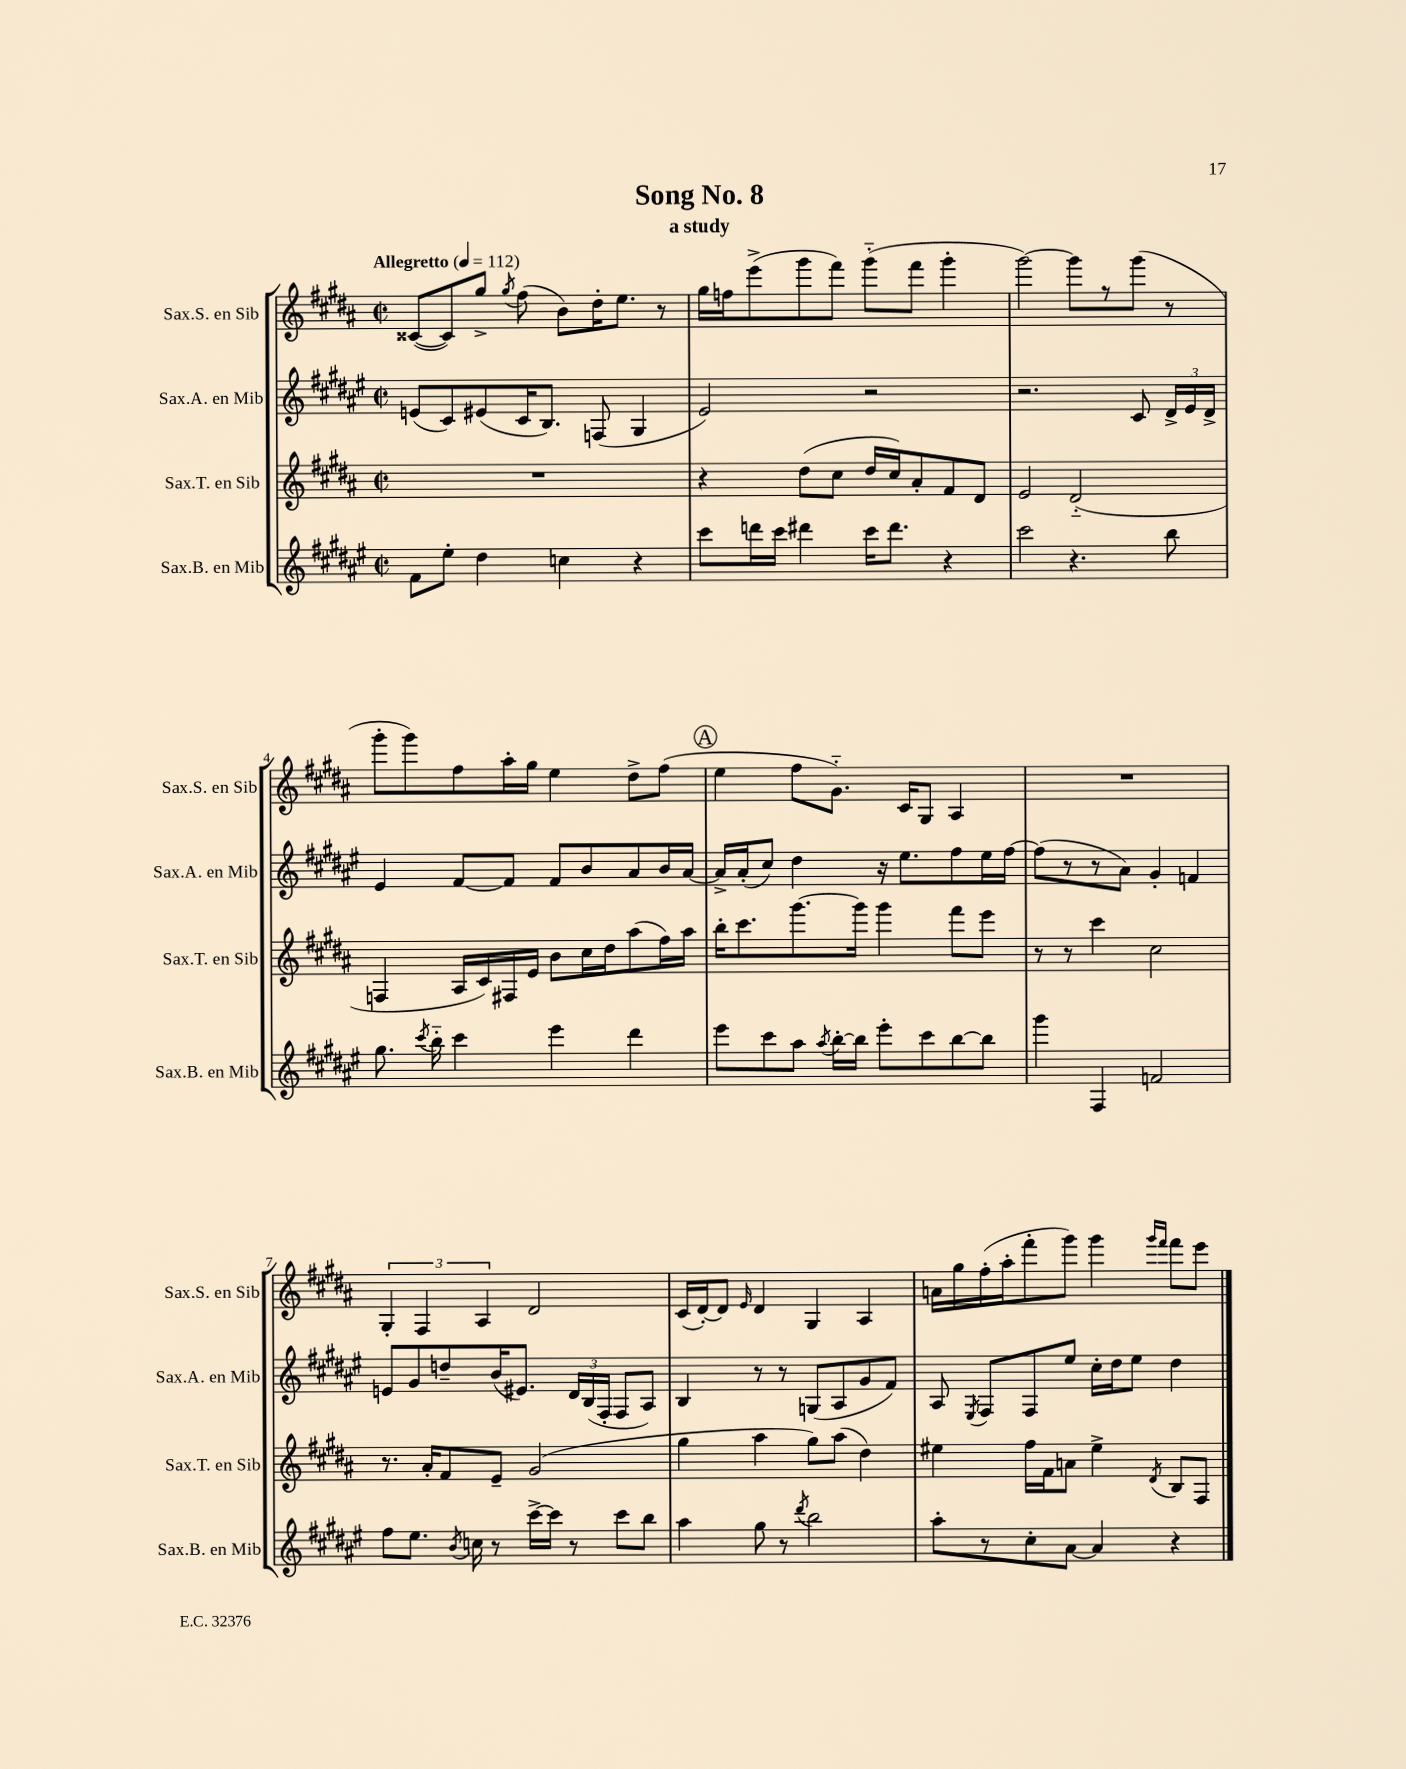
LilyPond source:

\header { title = "Song No. 8" subtitle = "a study" }
<<
\new StaffGroup <<
\new Staff = "s0" \with { instrumentName = "Sax.S. en Sib" shortInstrumentName = "Sax.S. en Sib" } {
    \clef treble \key b \major \defaultTimeSignature \time 2/2 \tempo "Allegretto" 4 = 112
    \autoBeamOff cisis'8[~( cisis'8) gis''8]-> \acciaccatura { gis''8 } fis''8( b'8[) dis''16-. e''8.] r8 |
    gis''16[ f''16 e'''8->( gis'''8 fis'''8]) gis'''8[-_( fis'''8] gis'''4-. |
    gis'''2~) gis'''8[ r8 gis'''8]( r8 |
    gis'''8[-. gis'''8) fis''8 ais''16-. gis''16] e''4 dis''8[-> fis''8]( |
    \mark \markup { \circle "A" } e''4 fis''8[ gis'8.]-_) cis'16[ gis8] ais4 |
    R1 |
    \tuplet 3/2 { gis4-. fis4 ais4 } dis'2 |
    cis'16[( dis'16~-.) dis'8] \grace { e'16 } dis'4 gis4 ais4 |
    a'16[ gis''16 fis''16-.( ais''16-. fis'''8-. gis'''8]) gis'''4 \grace { gis'''16[ fis'''16] } fis'''8[ e'''8] \bar "|." |
}
\new Staff = "s1" \with { instrumentName = "Sax.A. en Mib" shortInstrumentName = "Sax.A. en Mib" } {
    \clef treble \key fis \major \defaultTimeSignature \time 2/2
    \autoBeamOff e'8[( cis'8) eis'8( cis'16 b8.]) f8( gis4 |
    eis'2) r2 |
    r2. cis'8 \tuplet 3/2 { dis'16[-> eis'16 dis'16]-> } |
    eis'4 fis'8[~ fis'8] fis'8[ b'8 ais'8 b'16 ais'16]~ |
    \mark \markup { \circle "A" } ais'16[-> ais'16-.( cis''8]) dis''4 r16 eis''8.[ fis''8 eis''16 fis''16]~ |
    fis''8[( r8 r8 ais'8]) gis'4-. f'4 |
    e'8[ gis'8 d''8-- b'16( eis'8.]) \tuplet 3/2 { dis'16[ b16( fis16]-. } fis8[ ais8]) |
    b4 r8 r8 g8[( ais8 gis'8 fis'8]) |
    ais8 \acciaccatura { eis8 } fis8[ fis8 eis''8] cis''16[-. dis''16 eis''8] dis''4 \bar "|." |
}
\new Staff = "s2" \with { instrumentName = "Sax.T. en Sib" shortInstrumentName = "Sax.T. en Sib" } {
    \clef treble \key b \major \defaultTimeSignature \time 2/2
    \autoBeamOff R1 |
    r4 dis''8[( cis''8] dis''16[ cis''16) ais'8-. fis'8 dis'8] |
    e'2 dis'2-_( |
    f4 ais16[ cis'16) fis16 e'16] b'8[ cis''16 dis''16 ais''8( fis''16) ais''16] |
    \mark \markup { \circle "A" } b''16[-. cis'''8. gis'''8.~ gis'''16] gis'''4 fis'''8[ e'''8] |
    r8 r8 cis'''4 cis''2 |
    r8. ais'16[-. fis'8 e'8]-- gis'2( |
    gis''4 ais''4 gis''8[) ais''8]( dis''4) |
    eis''4 fis''16[ fis'16 a'8] eis''4-> \acciaccatura { dis'8 } b8[ fis8] \bar "|." |
}
\new Staff = "s3" \with { instrumentName = "Sax.B. en Mib" shortInstrumentName = "Sax.B. en Mib" } {
    \clef treble \key fis \major \defaultTimeSignature \time 2/2
    \autoBeamOff fis'8[ eis''8]-. dis''4 c''4 r4 |
    cis'''8[ d'''16 cis'''16] dis'''4 cis'''16[ dis'''8.] r4 |
    cis'''2 r4. b''8 |
    gis''8. \acciaccatura { cis'''8 } b''16-_ cis'''4 eis'''4 dis'''4 |
    \mark \markup { \circle "A" } eis'''8[ cis'''8 ais''8] \acciaccatura { ais''8 } b''16[~-. b''16] eis'''8[-. cis'''8 b''8~ b''8] |
    gis'''4 fis4 f'2 |
    fis''8[ eis''8.] \acciaccatura { b'8 } c''16 r8 cis'''16[~-> cis'''16] r8 cis'''8[ b''8] |
    ais''4 gis''8 r8 \acciaccatura { dis'''8 } b''2 |
    ais''8[-. r8 cis''8-. ais'8]~ ais'4 r4 \bar "|." |
}
>>
>>
